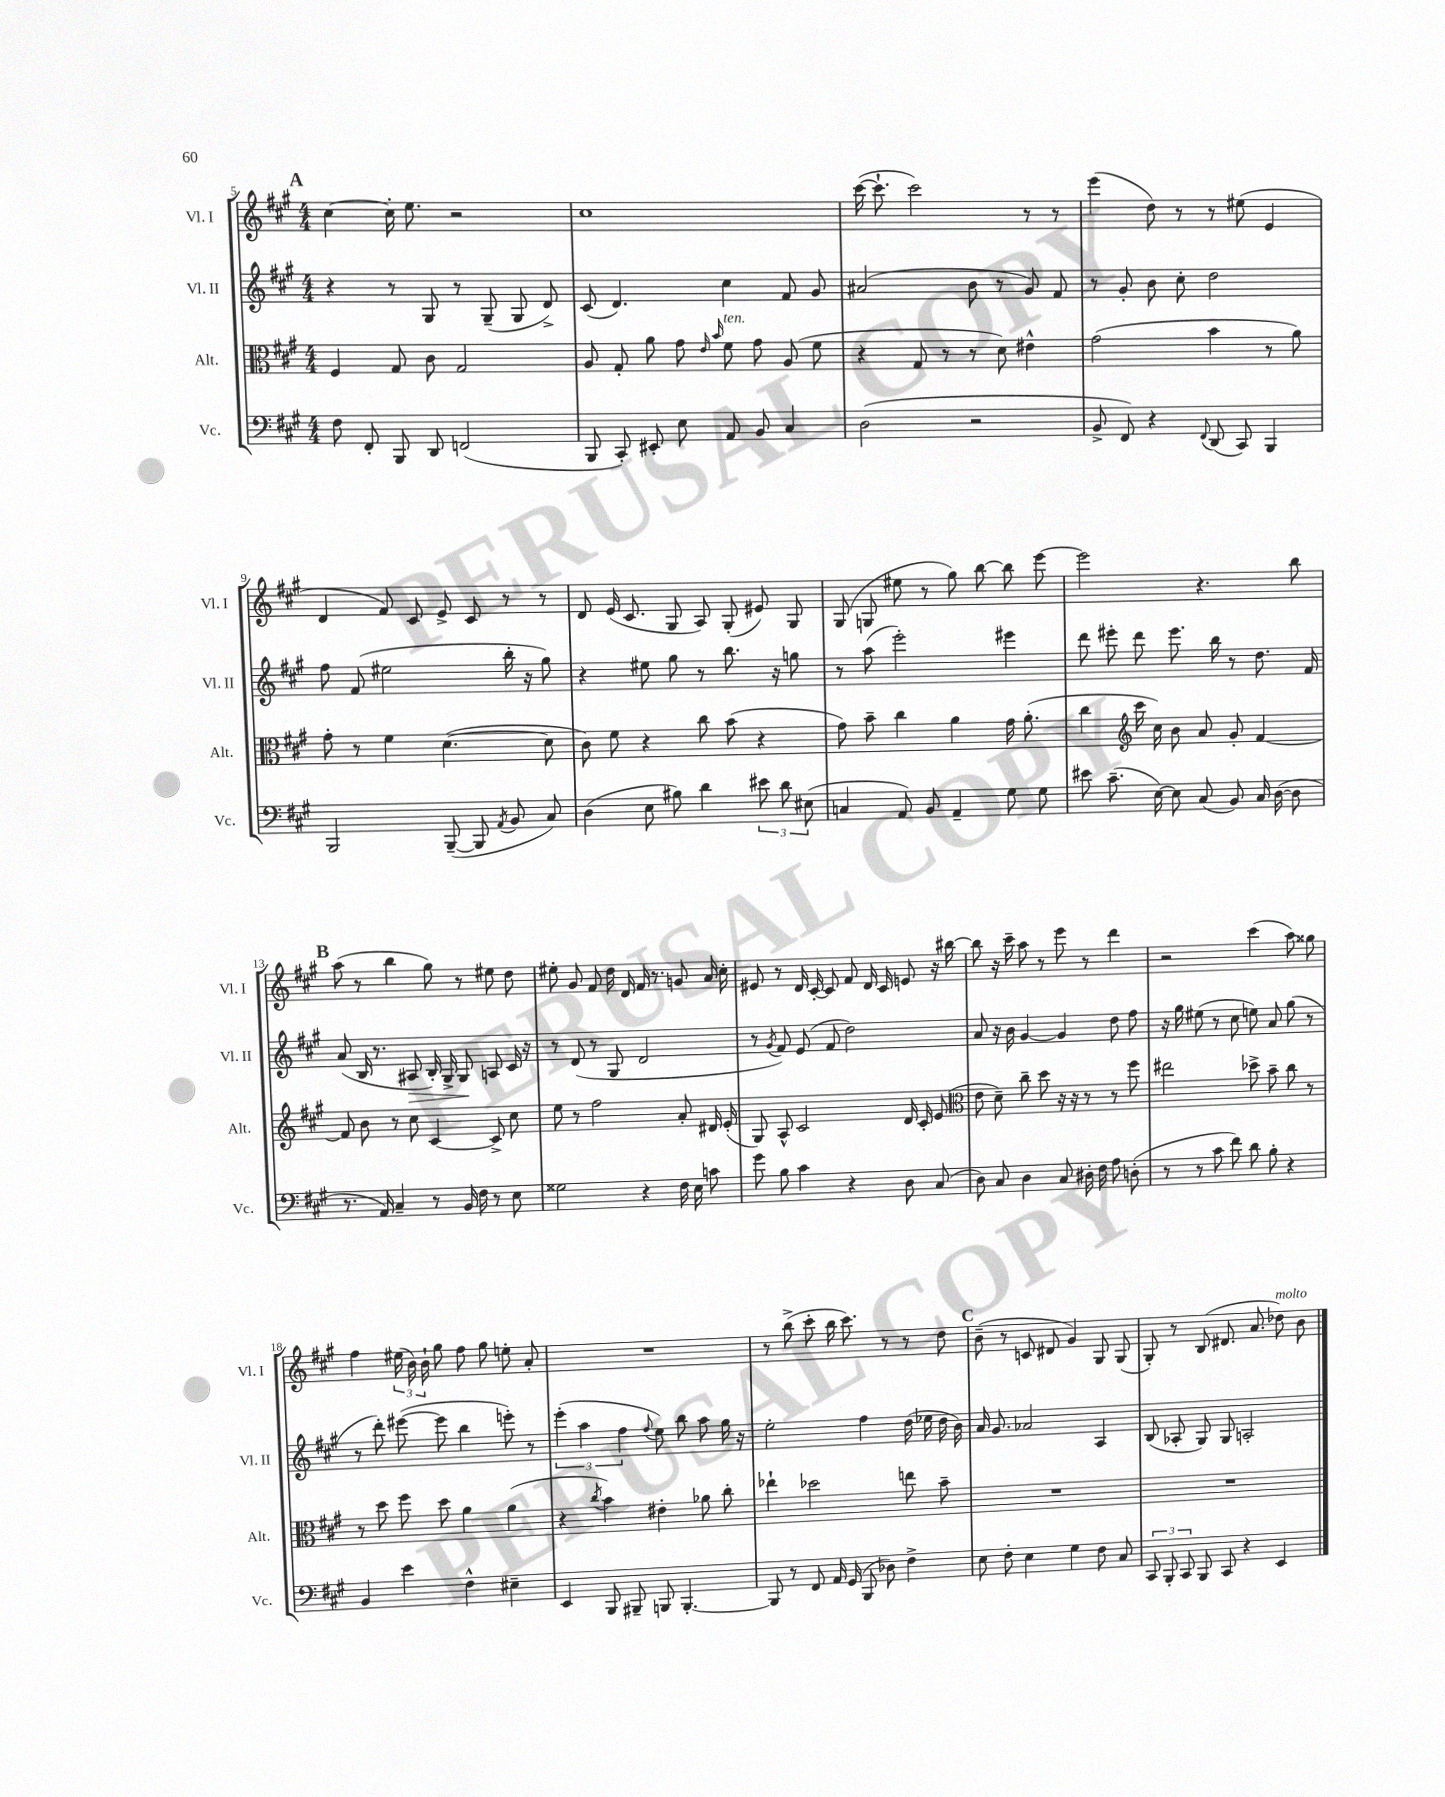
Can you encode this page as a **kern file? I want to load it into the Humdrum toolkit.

**kern	**kern	**kern	**dynam	**kern
*part4	*part3	*part2	*part2	*part1
*staff4	*staff3	*staff2	*staff2	*staff1
*I"Vc.	*I"Alt.	*I"Vl. II	*	*I"Vl. I
*I'Vc.	*I'Alt.	*I'Vl. II	*	*I'Vl. I
*clefF4	*clefC3	*clefG2	*	*clefG2
*k[f#c#g#]	*k[f#c#g#]	*k[f#c#g#]	*	*k[f#c#g#]
*M4/4	*M4/4	*M4/4	*	*M4/4
!!LO:REH:place=s1:t=A
=5	=5	=5	=5	=5
8F#\	4F#/	4r	.	[4cc#\
8FF#'/	.	.	.	.
8BBB/	8G#/	8r	.	16cc#'\]
.	.	.	.	8.ee\
8DD/	8c#\	8G#/	.	.
(2FFn/	2G#/	8r	.	2r
.	.	(8G#~/	.	.
.	.	8G#/	.	.
.	.	8d^/)	.	.
=6	=6	=6	=6	=6
8BBB/	8A/	(8c#/	.	1cc#
8CC#'/)	8G#'/	4.d/)	.	.
8EE#X'/	8a\	.	.	.
8E\	8g#\	.	.	.
.	16qqe/	.	.	.
.	16qqb/	.	.	.
!	!LO:TX:a:i:t=ten.	!	!	!
8AA/	8f#\	4cc#\	.	.
8BB/	8g#\	.	.	.
4C#/	(8A/	8f#/	.	.
.	8f#\	8g#/	.	.
=7	=7	=7	=7	=7
(2D\	4r	(2a#X/	.	([16ccc#\
.	.	.	.	8.ccc#`\]
.	8G#/	.	.	2ccc#\)
.	8r	.	.	.
2r	8r	8b\	.	.
.	8d\)	8r	.	.
.	4e#X^^\	8g#/)	.	8r
.	.	8f#/	.	8r
=8	=8	=8	=8	=8
8BB^/	(2g#\	8r	.	(4eee\
8FF#/)	.	8g#'/	.	.
4r	.	8b\	.	8dd\)
.	.	8cc#'\	.	8r
8qqFF#/	.	.	.	.
(8DD/	4b\	2dd\	.	8r
8CC#/)	.	.	.	(8ee#X\
4BBB/	8r	.	.	4e/
.	8a\)	.	.	.
!!LO:LB:g=z
=9	=9	=9	=9	=9
2BBB/	8g#'\	8ff#\	.	4d/
.	8r	(8f#/	.	.
.	4f#\	2ee#X\	.	8f#/)
.	.	.	.	8c#/
([8BBB~/	([4.d\	.	.	8e^/
8BBB/]	.	.	.	8c#/
8qAA/	.	.	.	.
8BB/	.	16bb'\	.	8r
.	.	16r	.	.
8C#/)	8d\]	8gg#\)	.	8r
=10	=10	=10	=10	=10
(4D\	8c#\)	4r	.	8d/
.	8f#\	.	.	(16e/
.	.	.	.	8.c#/
8E\	4r	8ee#X\	.	.
8B#X\)	.	8gg#\	.	8G#/
4d\	8cc#\	8r	.	8A/)
.	(8b\	8.bb\	.	(8G#'/
12e#X\	4r	.	.	8e#X/)
.	.	16r	.	.
12d\	.	.	.	.
.	.	8ggn\	.	8G#/
(12E#X\	.	.	.	.
=11	=11	=11	=11	=11
4Cn/	8g#\)	8r	.	(8G#/
.	8b~\	(8aa\	.	8Gn/
8AA/)	4cc#\	2eee'\)	.	8ee#X\
8BB/	.	.	.	8r
4AA~/	4a\	.	.	8gg#\)
.	.	.	.	[8bb\
8G#\	16g#\	4eee#X\	.	8bb\]
.	(8.a'\	.	.	.
8G#\	.	.	.	[8eee\
=12	=12	=12	=12	=12
8e#X\	4cc#\	8ddd\	.	2eee\]
(8.c#~\	.	8eee#X'\	.	.
*	*clefG2	*	*	*
.	16ccc#\	8ddd\	.	.
[16E\)	16cc#\)	.	.	.
8E\]	8b\	8.eee#\	.	.
(8C#/	8a/	.	.	4.r
.	.	16bb\	.	.
8BB/)	8g#'/	8r	.	.
16C#/	[4f#/	8.dd\	.	.
([16D\	.	.	.	.
8D\]	.	.	.	8bb\
.	.	16f#/	.	.
!!LO:LB:g=z
!!LO:REH:place=s1:t=B
=13	=13	=13	=13	=13
8.r	8f#/]	(8a/	.	(8aa\
.	8b\	16B/	.	8r
16AA/)	.	8.r	.	.
4C#~/	8r	.	.	4bb\
!	!	!	!LO:HP:b	!
.	8cc#\	8A#X/	>	.
8r	[4c#/	16B'/)	.	8gg#\)
.	.	16G#^/	.	.
16BB/	.	8G#/	.	8r
16F#\	.	.	.	.
8r	8c#^/]	8An/	]	8ee#X\
8E\	8cc#\	16c#/	.	8dd\
.	.	16r	.	.
=14	=14	=14	=14	=14
2G##X\	8ee\	8r	.	8ee#X'\
.	8r	(8d/	.	8g#/
.	2ff#\	8r	.	8f#/
.	.	8G#/	.	16dd\
.	.	.	.	16d/
4r	.	2d/	.	16f#/
.	.	.	.	8.r
16F#\	8a'/	.	.	8gn/
16E\	.	.	.	.
8cn\	16d#X/	.	.	16a/
.	(16e'/	.	.	16cc#'\
=15	=15	=15	=15	=15
8g#\	8G#/)	8r	.	8e#X/
.	.	8qg#/	.	.
8B\	8A^^/	8f#/)	.	8r
4c#\	2c#/	(8e/	.	16d/
.	.	.	.	[16c#'/
.	.	8f#/	.	8c#/]
4r	.	2dd\)	.	8f#/
.	.	.	.	16d/
.	.	.	.	16c#/
8D\	16d/	.	.	8en/
.	16c#'/	.	.	.
(8C#/	(8e/	.	.	16r
.	.	.	.	[16bb#X\
=16	=16	=16	=16	=16
*	*clefC3	*	*	*
8D\)	8e\	8a/	.	8bb#\]
8C#/	8d~\)	16r	.	16r
.	.	16b\	.	16ccc#~\
4D\	8cc#~\	[4g#/	.	8aa\
.	8dd\	.	.	8r
8C#/	16r	4g#/]	.	8eee\
.	16r	.	.	.
16D#X'\	8r	.	.	8r
16F#\	.	.	.	.
8A\	8r	8dd\	.	4ddd\
(8Dn'\	8ff#\	8ff#\	.	.
=17	=17	=17	=17	=17
8r	2ee#X\	16r	.	2r
.	.	16gg#\	.	.
8r	.	(8ee#X\	.	.
8c#\	.	8r	.	.
8f#\)	.	8cc#\	.	.
8d\	8dd-X^\	8een\)	.	(4ccc#\
8B'\	8b~\	8a/	.	.
4r	8cc#\	(8gg#\	.	8aa\)
.	8r	8r	.	8gg##X\
!!LO:LB:g=z
=18	=18	=18	=18	=18
4BB/	8r	8r	.	4ff#\
.	8dd\	8ddd'\)	.	.
4e\	8ff#\	([8eee#X\	.	(24ee#X\
.	.	.	.	24b\)
.	.	.	.	24b`\
.	8dd\	8eee#\]	.	8gg#\
4F#^^\	4a\	4bb\	.	8ff#\
.	.	.	.	8gg#\
4E#X~\	(4a\	8eeen'\)	.	8een'\
.	.	8r	.	8a'/
=19	=19	=19	=19	=19
4EE/	4r	(6eee'\	.	1r
.	.	6aa\	.	.
.	8qcc#/	.	.	.
8BBB/	4b\)	.	.	.
.	.	6ff#\	.	.
8BBB#X~/	.	.	.	.
.	.	8qqff#/	.	.
8BBBn/	4e#X'\	8ee\)	.	.
[4.BBB'/	.	8bb\	.	.
.	8a-X\	8aa\	.	.
.	8cc#'\	16gg#\	.	.
.	.	16r	.	.
=20	=20	=20	=20	=20
8BBB/]	4ee-X`\	2ee'\	.	8r
8r	.	.	.	(8bb^\
8FF#/	2dd-X\	.	.	8ccc#'\
16AA/	.	.	.	16bb\
(16GG#/	.	.	.	8.ccc#\)
8BBB/	.	4ff#\	.	.
8D-X\)	.	.	.	8r
4F#^\	8een\	(16dd\	.	8r
.	.	16ee-X\	.	.
.	8b~\	16dd\	.	8dd\
.	.	16b\)	.	.
!!LO:REH:place=s1:t=C
=21	=21	=21	=21	=21
8E\	1r	16a/	.	(8b~\
.	.	8.g#/	.	.
8F#'\	.	.	.	8r
4E\	.	2a-X/	.	8cn/
.	.	.	.	8d#X/
4G#\	.	.	.	4g#/)
8F#\	.	4A/	.	8G#/
8C#/	.	.	.	(8G#/
=22	=22	=22	=22	=22
12CC#/	1r	(8B/	.	8G#'/)
12BBB'/	.	.	.	.
.	.	8A-X'/	.	8r
12CC#/	.	.	.	.
8BBB/	.	8G#/)	.	(8B/
8CC#/	.	8G#/	.	8.d#X/
4r	.	2An'/	.	.
.	.	.	.	8.a/
!	!	!	!	!LO:TX:a:i:t=molto
4EE/	.	.	.	8dd-X\)
.	.	.	.	8b\
==	==	==	==	==
*-	*-	*-	*-	*-
